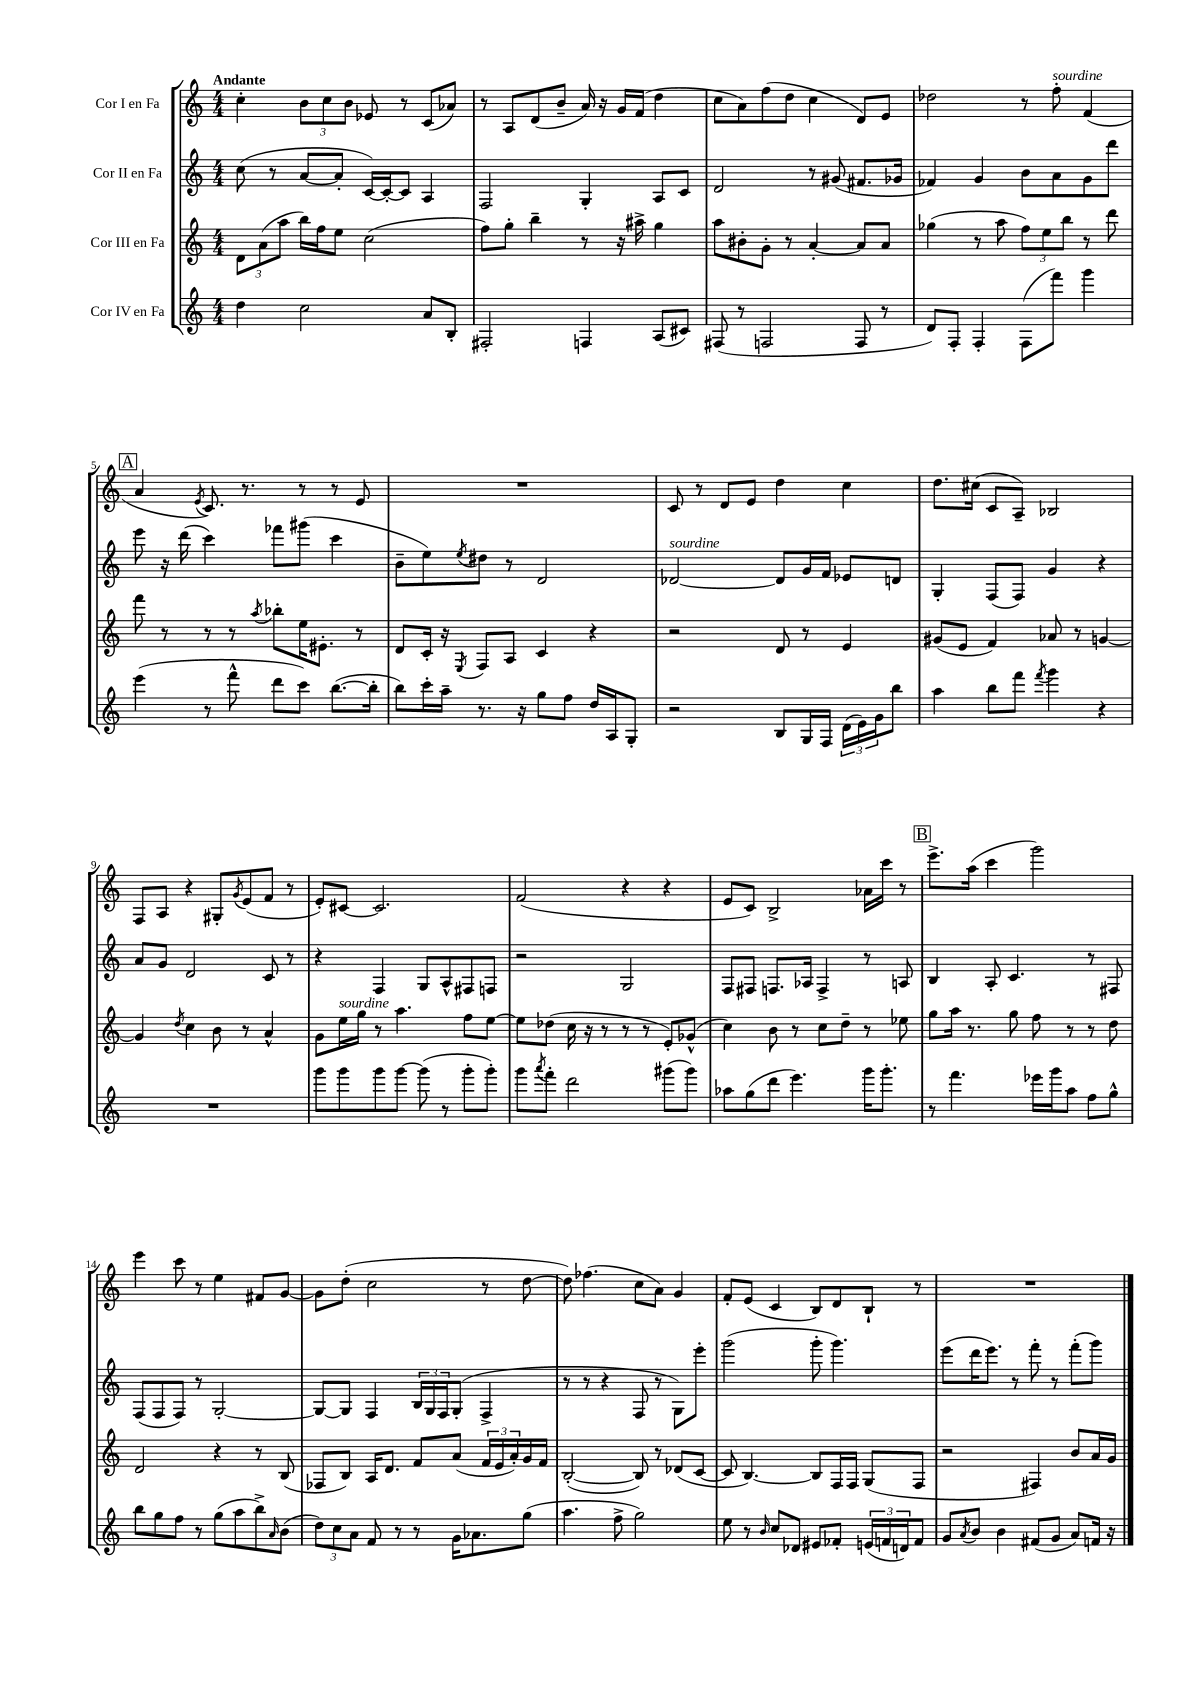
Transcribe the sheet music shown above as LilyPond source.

<<
\new StaffGroup <<
\new Staff = "s0" \with { instrumentName = "Cor I en Fa" } {
    \clef treble \key c \major \numericTimeSignature \time 4/4 \tempo "Andante"
    c''4-. \tuplet 3/2 { b'8 c''8 b'8 } ees'8 r8 c'8( aes'8) |
    r8 a8 d'8( b'8-- a'16) r16 g'16 f'16( d''4 |
    c''8 a'8) f''8( d''8 c''4 d'8) e'8 |
    des''2 r8 f''8-.^\markup { \italic "sourdine" } f'4( |
    \mark \markup { \box "A" } a'4 \acciaccatura { e'8 } c'8.) r8. r8 r8 e'8 |
    R1 |
    c'8 r8 d'8 e'8 d''4 c''4 |
    d''8. cis''16( c'8 a8--) bes2 |
    f8 a8 r4 gis8-. \acciaccatura { g'8 } e'8( f'8 r8 |
    e'8-.) cis'8~ cis'2. |
    f'2( r4 r4 |
    e'8 c'8) b2-> aes'16 c'''16 r8 |
    \mark \markup { \box "B" } e'''8.-> a''16( c'''4 g'''2) |
    e'''4 c'''8 r8 e''4 fis'8 g'8~ |
    g'8 d''8-.( c''2 r8 d''8~ |
    d''8) fes''4.( c''8 a'8) g'4 |
    f'8-. e'8( c'4 b8) d'8 b8-! r8 |
    R1 \bar "|." |
}
\new Staff = "s1" \with { instrumentName = "Cor II en Fa" } {
    \clef treble \key c \major \numericTimeSignature \time 4/4
    c''8( r8 a'8~ a'8-. c'16~) c'16~-. c'8 a4 |
    f2 g4-. a8 c'8 |
    d'2 r8 gis'8( fis'8. ges'16 |
    fes'4) g'4 b'8 a'8 g'8 d'''8 |
    \mark \markup { \box "A" } e'''8 r16 d'''16( c'''4) fes'''8 gis'''8( c'''4 |
    b'8-- e''8) \acciaccatura { e''8 } dis''8 r8 d'2 |
    des'2~^\markup { \italic "sourdine" } des'8 g'16 f'16 ees'8 d'8 |
    g4-. f8( f8) g'4 r4 |
    a'8 g'8 d'2 c'8 r8 |
    r4 f4 g8 a8-^ fis8 f8 |
    r2 g2 |
    f8 fis8 f8. aes16 f4-> r8 a8 |
    \mark \markup { \box "B" } b4 a8-. c'4. r8 fis8 |
    f8( f8 f8) r8 g2~-. |
    g8~ g8 f4 \tuplet 3/2 { b16 g16 f16 } g8-.( f4-> |
    r8 r8 r4 f8 r8 g8) e'''8-. |
    g'''2( g'''8-. g'''4.) |
    e'''8( d'''16 e'''8.) r8 f'''8-. r8 f'''8-.( g'''8) \bar "|." |
}
\new Staff = "s2" \with { instrumentName = "Cor III en Fa" } {
    \clef treble \key c \major \numericTimeSignature \time 4/4
    \tuplet 3/2 { d'8 a'8( a''8 } b''16) f''16 e''8 c''2( |
    f''8) g''8-. b''4-- r8 r16 ais''16-> g''4 |
    a''8 bis'8-. g'8-. r8 a'4~-. a'8 a'8 |
    ges''4( r8 a''8 \tuplet 3/2 { f''8) e''8 b''8 } r8 d'''8 |
    \mark \markup { \box "A" } f'''8 r8 r8 r8 \acciaccatura { a''8 } bes''8-. e''16 eis'8.-. r8 |
    d'8 c'16-. r16 \acciaccatura { e8 } f8 a8 c'4 r4 |
    r2 d'8 r8 e'4 |
    gis'8( e'8 f'4) aes'8 r8 g'4~ |
    g'4 \acciaccatura { d''8 } c''4 b'8 r8 a'4-^ |
    g'8 e''16^\markup { \italic "sourdine" } g''16 r8 a''4. f''8 e''8~ |
    e''8 des''8( c''16 r16 r8 r8 r8 e'8-.) ges'8-^( |
    c''4) b'8 r8 c''8 d''8-- r8 ees''8 |
    \mark \markup { \box "B" } g''8 a''16 r8. g''8 f''8 r8 r8 d''8 |
    d'2 r4 r8 b8( |
    fes8 b8) a16 d'8. f'8 a'8( \tuplet 3/2 { f'16 e'16 a'16-.) } g'16 f'16 |
    b2~-.( b8) r8 des'8( c'8~ |
    c'8 b4.~) b8 f16 f16 g8( f8 |
    r2 fis4) b'8 a'16 g'16 \bar "|." |
}
\new Staff = "s3" \with { instrumentName = "Cor IV en Fa" } {
    \clef treble \key c \major \numericTimeSignature \time 4/4
    d''4 c''2 a'8 b8-. |
    fis2-. f4 a8( cis'8) |
    fis8( r8 f2 f8 r8 |
    d'8) f8-. f4-. f8( f'''8) g'''4 |
    \mark \markup { \box "A" } e'''4( r8 f'''8-^ d'''8 c'''8) b''8.~( b''16-. |
    b''8) c'''16-. a''16-- r8. r16 g''8 f''8 d''16 a16 g8-. |
    r2 b8 g16 f16 \tuplet 3/2 { d'16( e'16) g'16 } b''8 |
    a''4 b''8 f'''8 \acciaccatura { f'''8 } g'''4 r4 |
    R1 |
    g'''8 g'''8 g'''8 g'''8~ g'''8( r8 g'''8-. g'''8-.) |
    g'''8 \acciaccatura { a'''8 } f'''8-. d'''2 gis'''8( gis'''8) |
    aes''8 g''8( d'''8 e'''4.) g'''16 g'''8.-. |
    \mark \markup { \box "B" } r8 f'''4. ees'''16 g'''16 a''8 f''8 g''8-^ |
    b''8 g''8 f''8 r8 g''8( a''8 b''8->) \grace { a'16 } b'8( |
    \tuplet 3/2 { d''8) c''8 a'8 } f'8 r8 r8 g'16 aes'8. g''8( |
    a''4. f''8-> g''2) |
    e''8 r8 \grace { b'16 } c''8 des'8 eis'8 fes'8-. \tuplet 3/2 { e'16( f'16 d'16) } f'8 |
    g'8 \acciaccatura { a'8 } b'8 b'4 fis'8( g'8 a'8) f'16 r16 \bar "|." |
}
>>
>>
